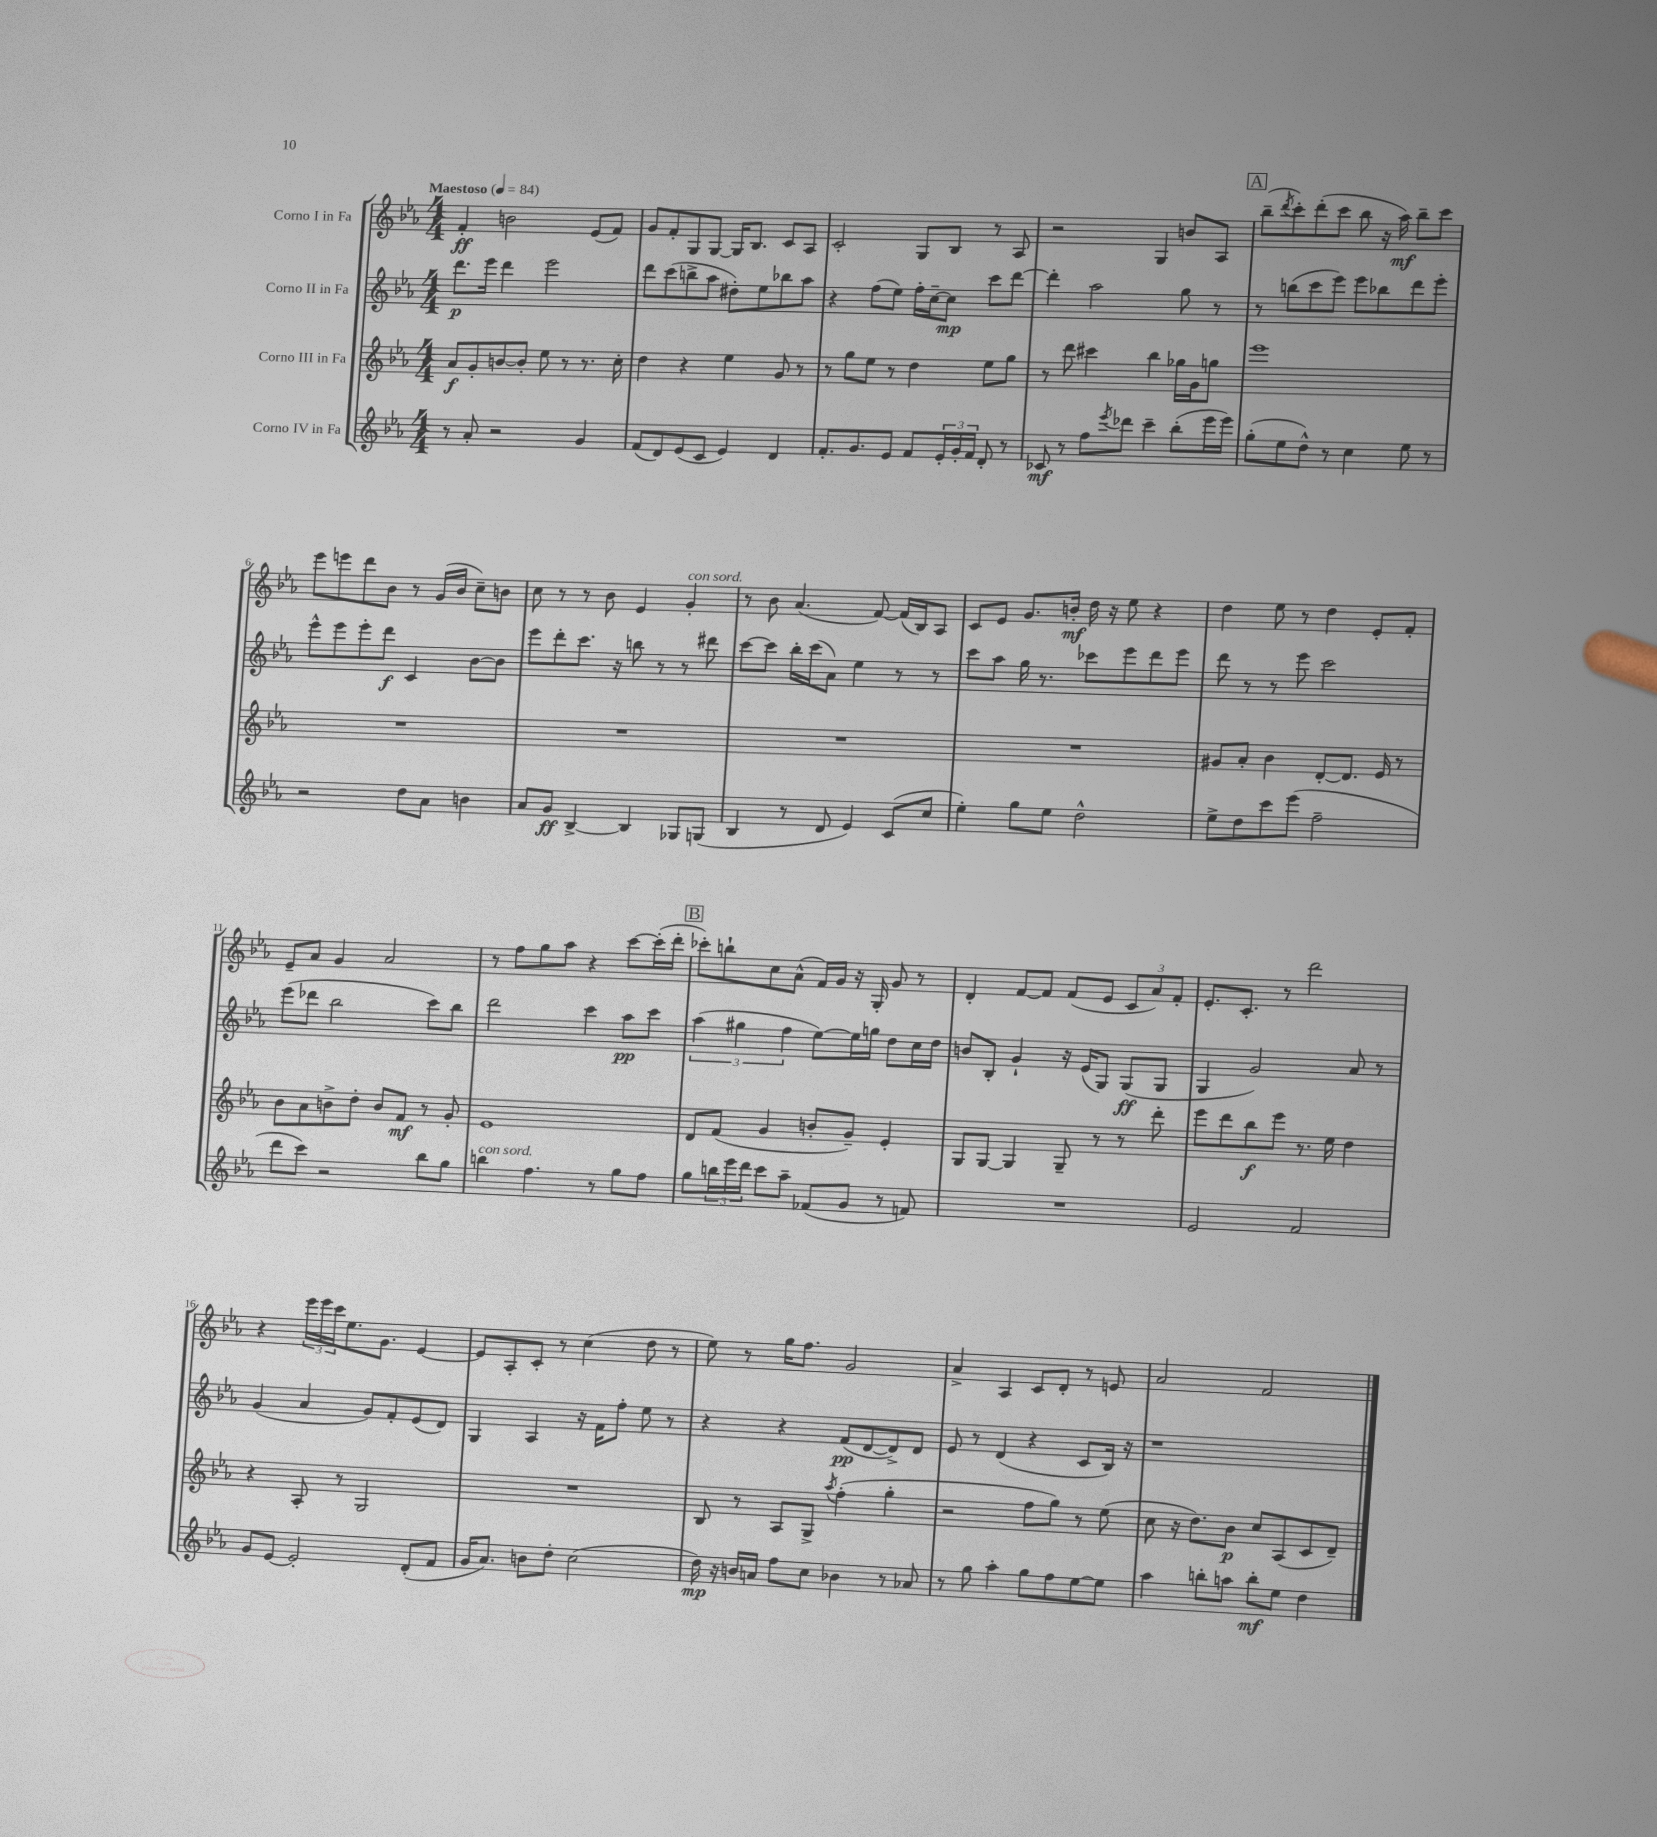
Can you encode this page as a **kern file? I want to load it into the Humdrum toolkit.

**kern	**dynam	**kern	**dynam	**kern	**dynam	**kern	**dynam
*part4	*part4	*part3	*part3	*part2	*part2	*part1	*part1
*staff4	*staff4	*staff3	*staff3	*staff2	*staff2	*staff1	*staff1
*I"Corno IV in Fa	*	*I"Corno III in Fa	*	*I"Corno II in Fa	*	*I"Corno I in Fa	*
*clefG2	*	*clefG2	*	*clefG2	*	*clefG2	*
*k[b-e-a-]	*	*k[b-e-a-]	*	*k[b-e-a-]	*	*k[b-e-a-]	*
*M4/4	*	*M4/4	*	*M4/4	*	*M4/4	*
*MM84	*	*MM84	*	*MM84	*	*MM84	*
=1	=1	=1	=1	=1	=1	=1	=1
!	!	!	!	!	!	!LO:TX:a:B:t=Maestoso	!
8r	.	8a-/L	f	8.ddd\L	p	4f'/	ff
8a-'/	.	8g'/	.	.	.	.	.
.	.	.	.	16eee-\Jk	.	.	.
2r	.	[8bn/	.	4ddd\	.	2bn\	.
.	.	8b'/J]	.	.	.	.	.
.	.	8ee-\	.	2eee-\	.	.	.
.	.	8r	.	.	.	.	.
4g/	.	8.r	.	.	.	(8e-/L	.
.	.	.	.	.	.	8f/J)	.
.	.	16cc'\	.	.	.	.	.
=2	=2	=2	=2	=2	=2	=2	=2
(8f/L	.	4dd\	.	8ddd\L	.	8g/L	.
8d/)	.	.	.	(8ccc\	.	8f'/	.
(8e-/	.	4r	.	8bbn^\	.	8G/	.
8c/J	.	.	.	8aa-\J	.	[8G/J	.
4e-/)	.	4ee-\	.	8dd#X'\L)	.	16G/KL]	.
.	.	.	.	.	.	8.B-/J	.
.	.	.	.	8ee-\	.	.	.
4d/	.	8g/	.	8bb-X\	.	8c/L	.
.	.	8r	.	8aa-\J	.	8A-/J	.
=3	=3	=3	=3	=3	=3	=3	=3
8.f'/L	.	8r	.	4r	.	2c'/	.
.	.	8gg\L	.	.	.	.	.
8.g/	.	.	.	.	.	.	.
.	.	8ee-\J	.	(8ff\L	.	.	.
8e-/J	.	8r	.	8ee-\J)	.	.	.
8f/L	.	4dd\	.	16ff'\LL	.	8G/L	.
.	.	.	.	[16cc~\J	.	.	.
24e-'/L	.	.	.	8cc\J]	mp	8B-/J	.
24g'/	.	.	.	.	.	.	.
24f/JJ	.	.	.	.	.	.	.
8d'/	.	8ee-\L	.	8ccc\L	.	8r	.
8r	.	8gg\J	.	[8ddd\J	.	8A-/	.
=4	=4	=4	=4	=4	=4	=4	=4
8c-X/	mf	8r	.	4ddd'\]	.	2r	.
8r	.	8ddd\	.	.	.	.	.
8ff\L	.	4ccc#X\	.	2aa-\	.	.	.
8qeee-/	.	.	.	.	.	.	.
8ddd-X\J	.	.	.	.	.	.	.
4ccc~\	.	4bb-\	.	.	.	4G/	.
(8bb-'\L	.	16gg-X\LL	.	8gg\	.	8bn/L	.
.	.	16g\J	.	.	.	.	.
16eee-\L	.	8ggn\J	.	8r	.	8A-/J	.
16eee-\JJ)	.	.	.	.	.	.	.
!!LO:REH:place=s1:t=A
=5	=5	=5	=5	=5	=5	=5	=5
(8gg'\L	.	1eee-	.	8r	.	(8bb-~\L	.
.	.	.	.	.	.	8qddd/	.
8ee-\	.	.	.	(8bbn\L	.	8ccc'\)	.
8dd^^\J)	.	.	.	8ccc\	.	(8ddd'\	.
8r	.	.	.	8eee-\J)	.	8ccc\J	.
4cc\	.	.	.	8eee-\L	.	8bb-\	.
.	.	.	.	8bb-X\	.	16r	.
.	.	.	.	.	.	16aa-\)	mf
8ee-\	.	.	.	8ddd\	.	8bb-~\L	.
8r	.	.	.	8eee-'\J	.	8ccc\J	.
!!LO:LB:g=z
=6	=6	=6	=6	=6	=6	=6	=6
2r	.	1r	.	8eee-^^\L	.	8eee-\L	.
.	.	.	.	8eee-\	.	8eeen\	.
.	.	.	.	8eee-'\	.	8ddd\	.
.	.	.	.	8ddd\J	f	8b-\J	.
8dd\L	.	.	.	4c/	.	8r	.
8a-\J	.	.	.	.	.	(16g/LL	.
.	.	.	.	.	.	16b-/JJ	.
4bn\	.	.	.	[8b-\L	.	8cc~\L)	.
.	.	.	.	8b-\J]	.	8bn\J	.
=7	=7	=7	=7	=7	=7	=7	=7
8a-/L	.	1r	.	8eee-\L	.	8cc\	.
8g/J	ff	.	.	8ddd'\	.	8r	.
[4B-^/	.	.	.	8.ccc\J	.	8r	.
.	.	.	.	.	.	8b-\	.
.	.	.	.	16r	.	.	.
4B-/]	.	.	.	8bbn\	.	4e-/	.
.	.	.	.	8r	.	.	.
!	!	!	!	!	!	!LO:TX:a:i:t=con sord.	!
8G-X/L	.	.	.	8r	.	4g'/	.
(8Gn/J	.	.	.	8ddd#X\	.	.	.
=8	=8	=8	=8	=8	=8	=8	=8
4B-/	.	1r	.	[8ccc\L	.	8r	.
.	.	.	.	8ccc\J]	.	8b-\	.
8r	.	.	.	16bb-'\LL	.	(4.a-/	.
.	.	.	.	(16ccc\J	.	.	.
8d/	.	.	.	8a-\J)	.	.	.
4e-/)	.	.	.	4ee-\	.	.	.
.	.	.	.	.	.	[8f/)	.
(8c/L	.	.	.	8r	.	(16f/LL]	.
.	.	.	.	.	.	16B-/J)	.
8cc/J	.	.	.	8r	.	8A-/J	.
=9	=9	=9	=9	=9	=9	=9	=9
4ee-'\)	.	1r	.	8ccc\L	.	8c/L	.
.	.	.	.	8aa-\J	.	8e-/J	.
8gg\L	.	.	.	16gg\	.	8.g/L	.
.	.	.	.	8.r	.	.	.
8ee-\J	.	.	.	.	.	.	.
.	.	.	.	.	.	16bn'/Jk	mf
2dd^^\	.	.	.	8ccc-X\L	.	16dd\	.
.	.	.	.	.	.	16r	.
.	.	.	.	8eee-\	.	8ee-\	.
.	.	.	.	8ddd\	.	4r	.
.	.	.	.	8eee-\J	.	.	.
=10	=10	=10	=10	=10	=10	=10	=10
8ee-^\L	.	8g#X/L	.	8ddd\	.	4dd\	.
8dd\	.	8a-'/J	.	8r	.	.	.
8ccc\	.	4b-\	.	8r	.	8ee-\	.
(8eee-\J	.	.	.	8eee-\	.	8r	.
2ff~\	.	[8d'/L	.	2ccc\	.	4dd\	.
.	.	8.d/J]	.	.	.	.	.
.	.	.	.	.	.	8e-'/L	.
.	.	16e-/	.	.	.	.	.
.	.	8r	.	.	.	8f'/J	.
!!LO:LB:g=z
=11	=11	=11	=11	=11	=11	=11	=11
8ddd\L	.	8b-\L	.	(8eee-\L	.	8e-~/L	.
8ccc\J)	.	8a-\	.	8ddd-X\J	.	8a-/J	.
2r	.	8bn^\	.	2bb-\	.	4g/	.
.	.	8dd'\J	.	.	.	.	.
.	.	8b/L	.	.	.	2a-/	.
.	.	8f/J	mf	.	.	.	.
8bb-\L	.	8r	.	8ccc\L)	.	.	.
8gg\J	.	8g'/	.	8bb-\J	.	.	.
=12	=12	=12	=12	=12	=12	=12	=12
!LO:TX:a:i:t=con sord.	!	!	!	!	!	!	!
4bbn\	.	1e-	.	2ddd\	.	8r	.
.	.	.	.	.	.	8ff\L	.
4.ff\	.	.	.	.	.	8gg\	.
.	.	.	.	.	.	8aa-\J	.
.	.	.	.	4ccc\	.	4r	.
8r	.	.	.	.	.	.	.
8gg\L	.	.	.	8aa-\L	pp	[8ccc\L	.
8ff\J	.	.	.	8ccc\J	.	(16ccc'\L]	.
.	.	.	.	.	.	16ddd'\JJ	.
!!LO:REH:place=s1:t=B
=13	=13	=13	=13	=13	=13	=13	=13
8gg\L	.	8d/L	.	(6aa-\	.	8ccc-X'\L)	.
24bbn\L	.	(8f/J	.	.	.	8bbn`\	.
24eee-\	.	.	.	6gg#X\	.	.	.
24ddd\JJ	.	.	.	.	.	.	.
8ccc\L	.	4g/	.	.	.	8cc\	.
.	.	.	.	6ff\	.	.	.
8aa-~\J	.	.	.	.	.	(8a-^^\J	.
(8f-X/L	.	8bn'/L	.	[8ee-\L)	.	16f/LL)	.
.	.	.	.	.	.	16g/JJ	.
8g/J	.	8g~/J)	.	16ee-\L]	.	16r	.
.	.	.	.	16ggn\JJ	.	16G'/	.
8r	.	4e-'/	.	8dd\L	.	8g/	.
8fn/)	.	.	.	16cc\L	.	8r	.
.	.	.	.	16dd\JJ	.	.	.
=14	=14	=14	=14	=14	=14	=14	=14
1r	.	8G/L	.	8bn/L	.	4d'/	.
.	.	[8G/J	.	8B-'/J	.	.	.
.	.	4G/]	.	4g`/	.	[8f/L	.
.	.	.	.	.	.	8f/J]	.
.	.	8G~/	.	16r	.	(8f/L	.
.	.	.	.	(16e-/KL	.	.	.
.	.	8r	.	8G/J)	.	8e-/J	.
.	.	8r	.	(8G/L	ff	12c/L	.
.	.	.	.	.	.	12a-/)	.
.	.	8ddd'\	.	8G/J	.	.	.
.	.	.	.	.	.	12f'/J	.
=15	=15	=15	=15	=15	=15	=15	=15
2e-/	.	8eee-\L	.	4G/	.	8.e-'/L	.
.	.	8ddd\	.	.	.	.	.
.	.	.	.	.	.	8.c'/J	.
.	.	8bb-\	f	2g/)	.	.	.
.	.	8eee-\J	.	.	.	8r	.
2f/	.	8.r	.	.	.	2ddd\	.
.	.	16ee-\	.	.	.	.	.
.	.	4dd\	.	8a-/	.	.	.
.	.	.	.	8r	.	.	.
!!LO:LB:g=z
=16	=16	=16	=16	=16	=16	=16	=16
8g/L	.	4r	.	(4g/	.	4r	.
[8e-/J	.	.	.	.	.	.	.
2e-'/]	.	8A-'/	.	4a-/	.	24eee-\LL	.
.	.	.	.	.	.	24eee-\	.
.	.	.	.	.	.	24ccc\J	.
.	.	8r	.	.	.	8.ee-\	.
.	.	2G/	.	8g/L)	.	.	.
.	.	.	.	.	.	8.g\J	.
.	.	.	.	8f'/	.	.	.
(8d'/L	.	.	.	(8e-/	.	[4e-/	.
8f/J	.	.	.	8d/J)	.	.	.
=17	=17	=17	=17	=17	=17	=17	=17
16g/KL	.	1r	.	4G/	.	8e-/L]	.
8.a-/J)	.	.	.	.	.	.	.
.	.	.	.	.	.	8A-'/	.
8bn\L	.	.	.	4A-/	.	8c'/J	.
8dd'\J	.	.	.	.	.	8r	.
(2cc\	.	.	.	16r	.	(4cc\	.
.	.	.	.	16f\KL	.	.	.
.	.	.	.	8ff'\J	.	.	.
.	.	.	.	8ee-\	.	8dd\	.
.	.	.	.	8r	.	8r	.
=18	=18	=18	=18	=18	=18	=18	=18
16dd\)	mp	8B-/	.	4r	.	8ee-\)	.
16r	.	.	.	.	.	.	.
16bn/LL	.	8r	.	.	.	8r	.
16an/JJ	.	.	.	.	.	.	.
8ff\L	.	8A-/L	.	4r	.	16gg\KL	.
.	.	.	.	.	.	8.ff\J	.
8cc\J	.	8G^/J	.	.	.	.	.
.	.	8qaa-/	.	.	.	.	.
4b-X\	.	(4ff'\	.	(8f/L	pp	2g/	.
.	.	.	.	[8d/	.	.	.
8r	.	4gg'\	.	8d^/])	.	.	.
8a-X/	.	.	.	8d/J	.	.	.
=19	=19	=19	=19	=19	=19	=19	=19
8r	.	2r	.	8e-/	.	4a-^/	.
8gg\	.	.	.	8r	.	.	.
4aa-'\	.	.	.	(4d/	.	4A-/	.
8gg\L	.	8ff\L	.	4r	.	8c/L	.
8ff\	.	8gg\J)	.	.	.	8d'/J	.
[8ee-\	.	8r	.	8c/L	.	8r	.
8ee-\J]	.	(8ee-\	.	16B-/Jk)	.	8en/	.
.	.	.	.	16r	.	.	.
=20	=20	=20	=20	=20	=20	=20	=20
4aa-\	.	8cc\	.	1r	.	2a-/	.
.	.	16r	.	.	.	.	.
.	.	8.dd\L)	.	.	.	.	.
8bbn'\L	.	.	.	.	.	.	.
8aan\J	.	8b-\J	p	.	.	.	.
8bb'\L	mf	8cc/L	.	.	.	2f/	.
8ee-\J	.	(8A-/	.	.	.	.	.
4dd\	.	8c/	.	.	.	.	.
.	.	8d~/J)	.	.	.	.	.
==	==	==	==	==	==	==	==
*-	*-	*-	*-	*-	*-	*-	*-
